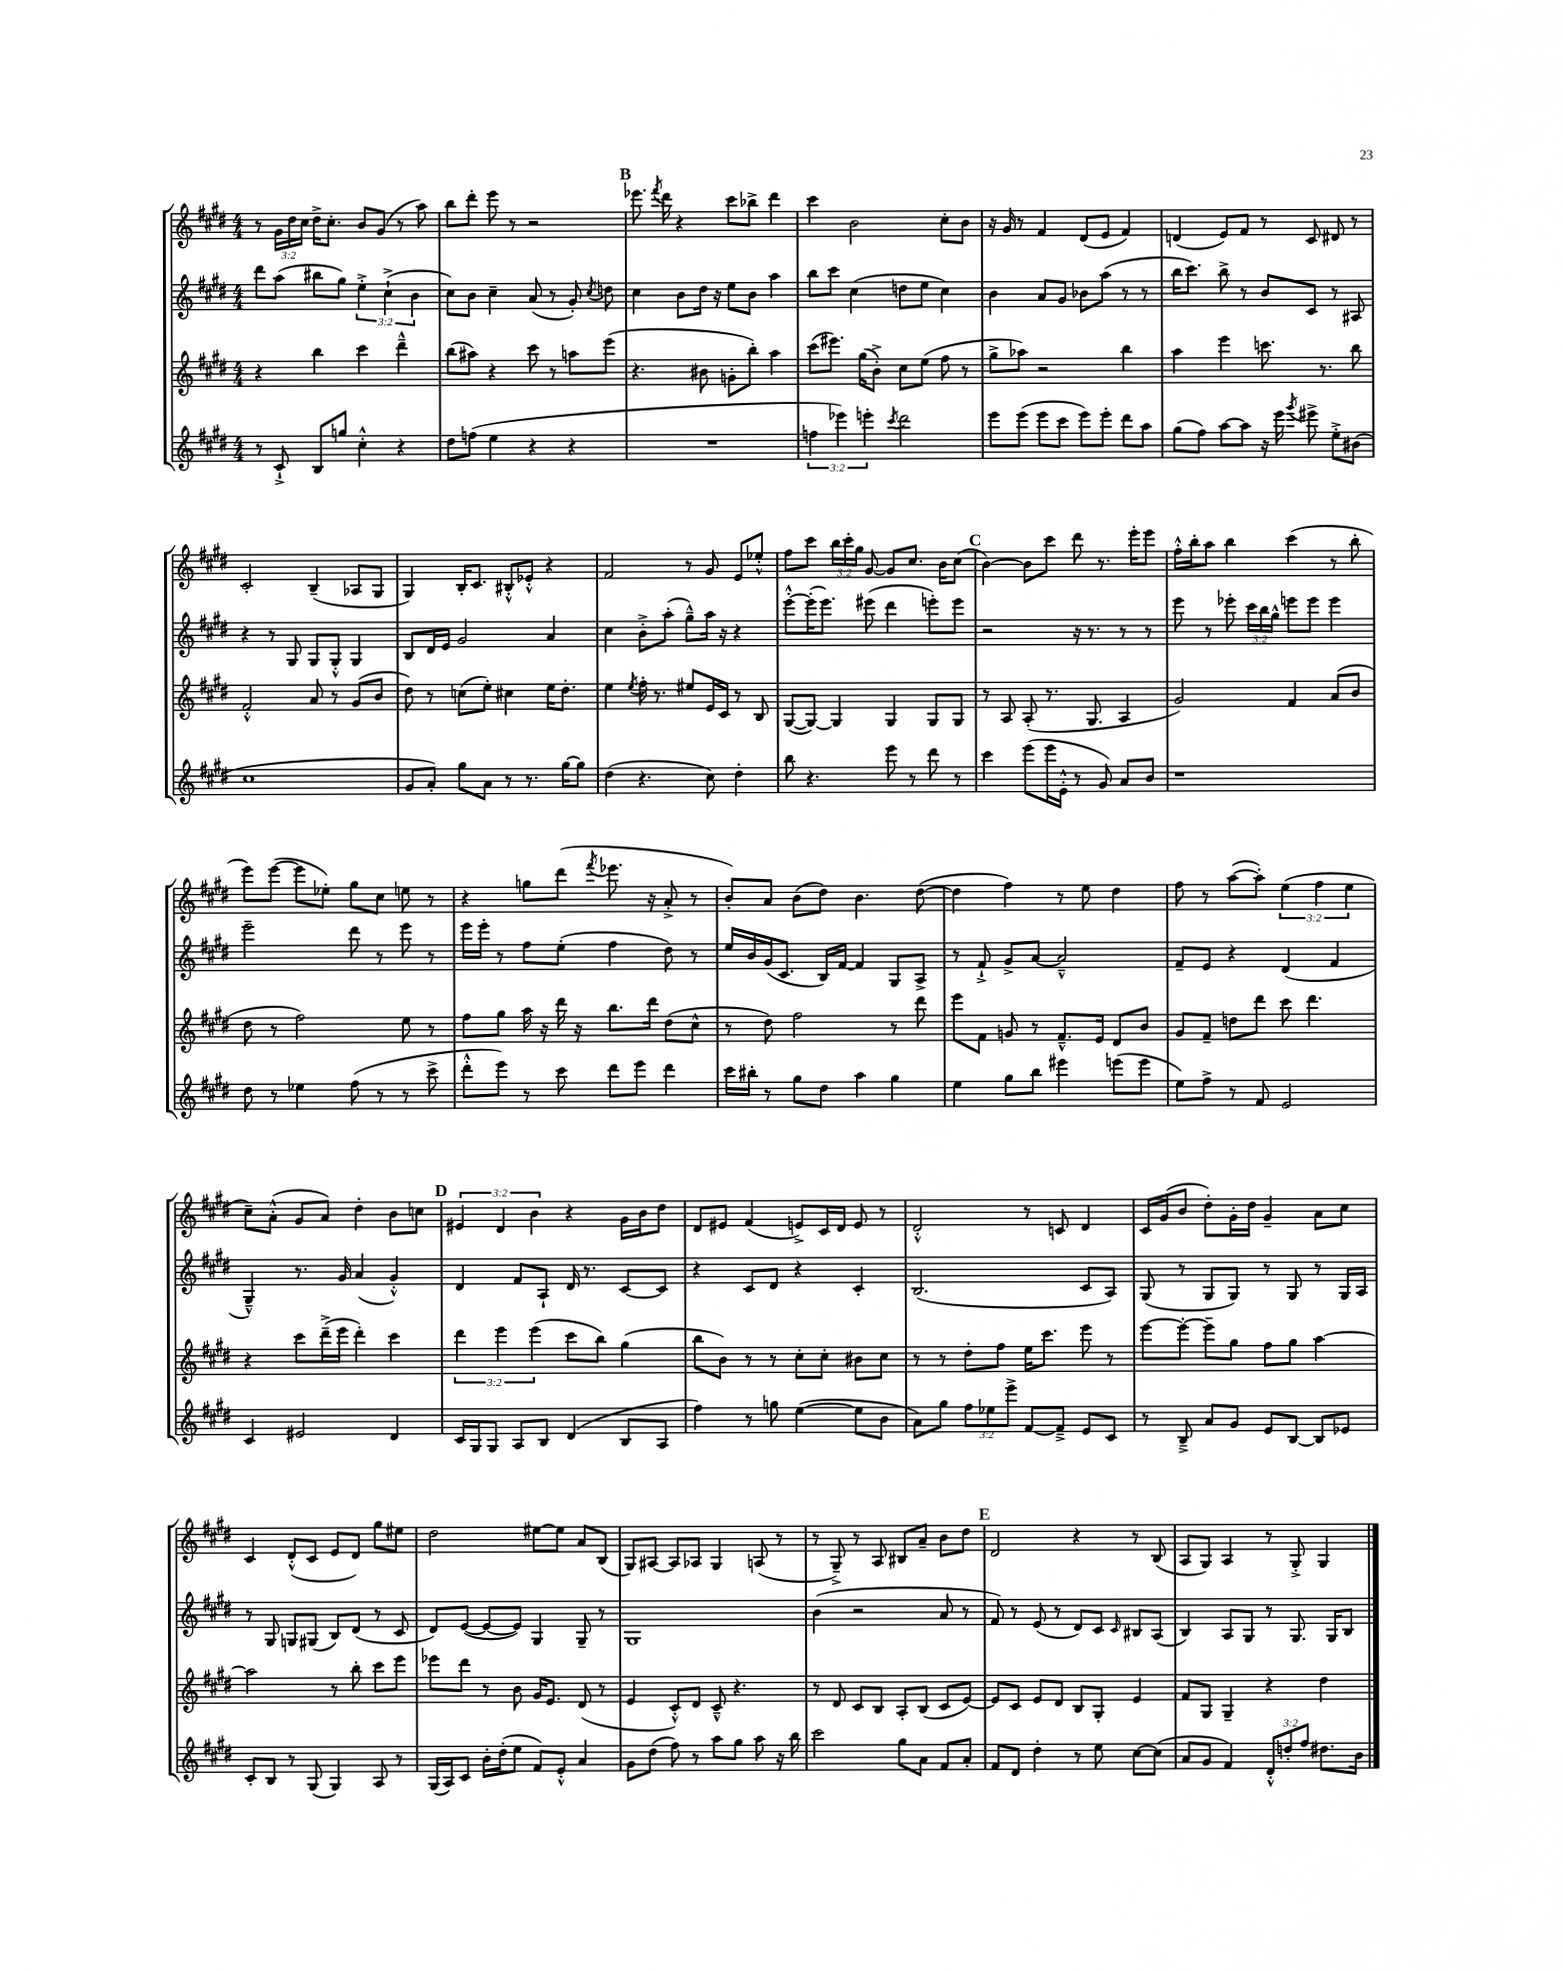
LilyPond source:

<<
\new StaffGroup <<
\new Staff = "s0" {
    \clef treble \key e \major \numericTimeSignature \time 4/4 \override Staff.TupletNumber.text = #tuplet-number::calc-fraction-text
    \autoBeamOff r8 \tuplet 3/2 { gis'16[ dis''16 cis''16] } dis''16[-> cis''8.]-. b'8[ gis'8]( r8 a''8) |
    b''8[ dis'''8]-. e'''8 r8 r2 |
    \mark \markup { \bold "B" } ees'''8. \acciaccatura { fis'''8 } dis'''16 r4 cis'''8[ bes''8]-> dis'''4 |
    cis'''4 b'2 cis''8[-. b'8] |
    r16 gis'16 r8 fis'4 dis'8[( e'8] fis'4) |
    d'4( e'8[) fis'8] r8 cis'8 dis'8 r8 |
    cis'2-. b4--( aes8[ gis8] |
    gis4) b16[-. cis'8.] bis8[-.-^ ees'8]-.-^ r4 |
    fis'2 r8 gis'8 e'8[ ees''8]-.-^ |
    fis''8[ cis'''8] \tuplet 3/2 { b''16[ cis'''16-. gis''16] } gis'8~ gis'8[ cis''8.] b'16[ cis''8]( |
    \mark \markup { \bold "C" } b'4~) b'8[ cis'''8] dis'''8 r8. e'''16[-. e'''8] |
    fis''16[-.-^ b''16-. a''8] b''4 cis'''4( r8 b''8-. |
    e'''8[) e'''8]~( e'''8[ ees''8]-.) gis''8[ cis''8] e''8 r8 |
    r4 g''8[ dis'''8]( \acciaccatura { fis'''8 } ees'''8. r16 a'8-.-> r8 |
    b'8[-.) a'8] b'8[( dis''8]) b'4. dis''8~( |
    dis''4 fis''4) r8 e''8 dis''4 |
    fis''8 r8 a''8[~( a''8]-.) \tuplet 3/2 { e''4( fis''4 e''4 } |
    cis''8[--) a'8]-.-^( gis'8[ a'8]) dis''4-. b'8[ c''8] |
    \mark \markup { \bold "D" } \tuplet 3/2 { eis'4 dis'4 b'4 } r4 gis'16[ b'16 dis''8] |
    dis'8[ eis'8] fis'4( e'8[->) cis'16 dis'16] e'8 r8 |
    dis'2-.-^ r8 c'8 dis'4 |
    cis'16[ gis'16( b'8] dis''8[-.) gis'16-. dis''16] gis'4-- a'8[ cis''8] |
    cis'4 dis'8[-.-^( cis'8] e'8[ dis'8]) gis''8[ eis''8] |
    dis''2 eis''8[~ eis''8] a'8[ b8]( |
    gis8[) ais8]~ ais8[ aes8] gis4 a8( r8 |
    r8 gis8--->) r8 a8 bis8[ a'8]-- b'8[ dis''8] |
    \mark \markup { \bold "E" } dis'2 r4 r8 b8( |
    a8[ gis8]) a4 r8 gis8-.-> gis4 \bar "|." |
}
\new Staff = "s1" {
    \clef treble \key e \major \numericTimeSignature \time 4/4 \override Staff.TupletNumber.text = #tuplet-number::calc-fraction-text
    \autoBeamOff dis'''8[ a''8]( bis''8[ gis''8]) \tuplet 3/2 { e''4-.-> cis''4-!->( b'4 } |
    cis''8[) b'8] cis''4-- a'8( r8 gis'8-.) \acciaccatura { cis''8 } d''8 |
    \mark \markup { \bold "B" } cis''4 b'8[ dis''16] r16 e''8[ b'8] a''4 |
    b''8[ cis'''8] cis''4( d''8[ e''8] cis''4) |
    b'4 a'8[ gis'8] bes'8[ a''8]( r8 r8 |
    b''16[ cis'''8.]) b''8-> r8 b'8[ cis'8] r8 ais8 |
    r4 r8 gis8 gis8[ gis8]-.-^ gis4 |
    b8[ dis'16 e'16] gis'2 a'4 |
    cis''4 b'8[-.-> a''8]-.( gis''8[---^) a''16] r16 r4 |
    e'''8[~-.-^ e'''16-.( e'''8.]) eis'''8( dis'''4 e'''8[-.) e'''8] |
    \mark \markup { \bold "C" } r2 r16 r8. r8 r8 |
    e'''8 r8 ees'''8-. \tuplet 3/2 { cis'''16[ b''16 gis''16]-^ } e'''8[ e'''8] e'''4 |
    e'''2-- dis'''8 r8 e'''8 r8 |
    e'''16[ e'''16]-. r8 fis''8[ e''8]-.( fis''4 dis''8) r8 |
    e''16[ b'16 gis'16( cis'8.] b16[) fis'16]~ fis'4 gis8[ a8]-> |
    r8 fis'8-!-> gis'8[-> a'8]~ a'2---^ |
    fis'8[-- e'8] r4 dis'4( fis'4 |
    gis4---^) r8. gis'16 a'4( gis'4-.-^) |
    \mark \markup { \bold "D" } dis'4 fis'8[ a8]-! dis'16 r8. cis'8[~ cis'8] |
    r4 cis'8[ dis'8] r4 cis'4-. |
    b2.( cis'8[ a8]) |
    gis8( r8 gis8[ gis8]) r8 gis8 r8 gis16[ a16] |
    r8 gis8 g8[ gis8]( b8[) dis'8]( r8 cis'8 |
    dis'8[) e'8]~( e'8[~ e'8]) gis4 gis8-- r8 |
    gis1 |
    b'4( r2 a'8 r8 |
    \mark \markup { \bold "E" } fis'8) r8 e'8( r8 dis'8[) cis'8] \grace { cis'16 } bis8[ a8]( |
    b4) a8[ gis8] r8 gis8. gis16[ b8] \bar "|." |
}
\new Staff = "s2" {
    \clef treble \key e \major \numericTimeSignature \time 4/4 \override Staff.TupletNumber.text = #tuplet-number::calc-fraction-text
    \autoBeamOff r4 b''4 cis'''4 dis'''4---^ |
    b''8[( ais''8]) r4 cis'''8 r8 a''8[ e'''8]( |
    \mark \markup { \bold "B" } r4. bis'8 g'8[-. b''8]-.) a''4 |
    cis'''8[( eis'''8.]) gis''16[( b'8]-.->) cis''8[ e''8]( fis''8 r8 |
    gis''8[-> aes''8]) r2 b''4 |
    a''4 e'''4 c'''8. r8. b''8 |
    fis'2-.-^ a'8 r8 gis'8[( b'8] |
    dis''8) r8 c''8[( e''8]-.) cis''4 e''16[ dis''8.]-. |
    e''4 \acciaccatura { e''8 } fis''16-. r8. eis''8[ e'16 cis'16] r8 b8 |
    gis8[~( gis8]~) gis4 gis4 gis8[ gis8] |
    \mark \markup { \bold "C" } r8 a8 a8-.( r8. gis8. a4 |
    gis'2) fis'4 a'8[( b'8] |
    dis''8 r8 fis''2) e''8 r8 |
    fis''8[ gis''8] a''16 r16 dis'''16 r16 b''8.[ dis'''16] dis''8[( cis''8]-^ |
    r8 dis''8) fis''2 r8 dis'''8 |
    e'''8[ fis'8] g'8 r8 fis'8.[---^ e'16] dis'8[ b'8] |
    gis'8[ fis'8]-- d''8[ dis'''8] cis'''8 dis'''4. |
    r4 cis'''8[ dis'''16--->( e'''16] dis'''4-.) cis'''4 |
    \mark \markup { \bold "D" } \tuplet 3/2 { dis'''4 e'''4 e'''4( } cis'''8[ b''8]) gis''4( |
    b''8[ b'8]) r8 r8 cis''8[-. cis''8]-. bis'8[ cis''8] |
    r8 r8 dis''8[-. fis''8] e''16[ cis'''8.] e'''8 r8 |
    e'''8[~ e'''8]~-. e'''8[-- gis''8] fis''8[ gis''8] a''4~ |
    a''2 r8 b''8-. cis'''8[ e'''8] |
    ees'''8[ dis'''8] r8 b'8 gis'16[ e'8.] dis'8( r8 |
    e'4 cis'8[-.-^) dis'8] cis'8---^ r4. |
    r8 dis'8 cis'8[ b8] a8[-. b8]( cis'8[ e'8]~) |
    \mark \markup { \bold "E" } e'8[ cis'8] e'8[ dis'8] b8[ gis8]-. e'4 |
    fis'8[ gis8] gis4-- r4 dis''4 \bar "|." |
}
\new Staff = "s3" {
    \clef treble \key e \major \numericTimeSignature \time 4/4 \override Staff.TupletNumber.text = #tuplet-number::calc-fraction-text
    \autoBeamOff r8 cis'8-!-> b8[ g''8] cis''4-.-^ r4 |
    dis''8[ f''8]( e''4 r4 r4 |
    \mark \markup { \bold "B" } R1 |
    \tuplet 3/2 { f''4 ees'''4) e'''4-. } \acciaccatura { cis'''8 } dis'''2 |
    e'''8[ e'''8]( e'''8[ cis'''8] e'''8[) e'''8]-. dis'''8[ a''8] |
    gis''8[( fis''8]) a''8[~ a''8] r16 e'''16 \acciaccatura { gis'''8 } eis'''8-> e''8[-.-> bis'8]( |
    cis''1 |
    gis'8[ a'8]-.) gis''8[ a'8] r8 r8. gis''16[~ gis''8] |
    dis''4( r4. cis''8) dis''4-. |
    b''8 r4. e'''8 r8 dis'''8 r8 |
    \mark \markup { \bold "C" } cis'''4 e'''8[( e'''16 e'16]-.-^ r8 gis'8) a'8[ b'8] |
    r1 |
    dis''8 r8 ees''4 fis''8( r8 r8 cis'''8-> |
    dis'''8[-.-^ e'''8]) r8 cis'''8 dis'''8[ e'''8] dis'''4 |
    cis'''16[ bis''16]-. r8 gis''8[ dis''8] a''4 gis''4 |
    e''4 gis''8[ b''8] eis'''4 e'''8[( e'''8] |
    e''8[) fis''8]-> r8 fis'8 e'2 |
    cis'4 eis'2 dis'4 |
    \mark \markup { \bold "D" } cis'16[ gis16 gis8] a8[ b8] dis'4( b8[ a8] |
    fis''4) r8 g''8 e''4~( e''8[ b'8] |
    a'8[) gis''8] \tuplet 3/2 { fis''8[ ees''8 e'''8]-> } fis'8[~ fis'8]---> e'8[ cis'8] |
    r8 b8---> a'8[ gis'8] e'8[ b8]~ b8[ ees'8] |
    cis'8[-. b8] r8 gis8( gis4) a8 r8 |
    gis16[( a16) cis'8] b'16[-. dis''16-.( e''8] fis'8[) e'8]-.-^ a'4 |
    gis'8[ dis''8]( fis''8) r8 a''8[ gis''8] a''8 r16 b''16 |
    cis'''2 gis''8[ a'8] fis'8[ a'8]-. |
    \mark \markup { \bold "E" } fis'8[ dis'8] dis''4-. r8 e''8 cis''8[~ cis''8]( |
    a'8[ gis'8] fis'4) \tuplet 3/2 { dis'8[-.-^ d''8-. fis''8] } dis''8.[ b'16] \bar "|." |
}
>>
>>
\layout { \context { \Score \remove "Bar_number_engraver" } }
